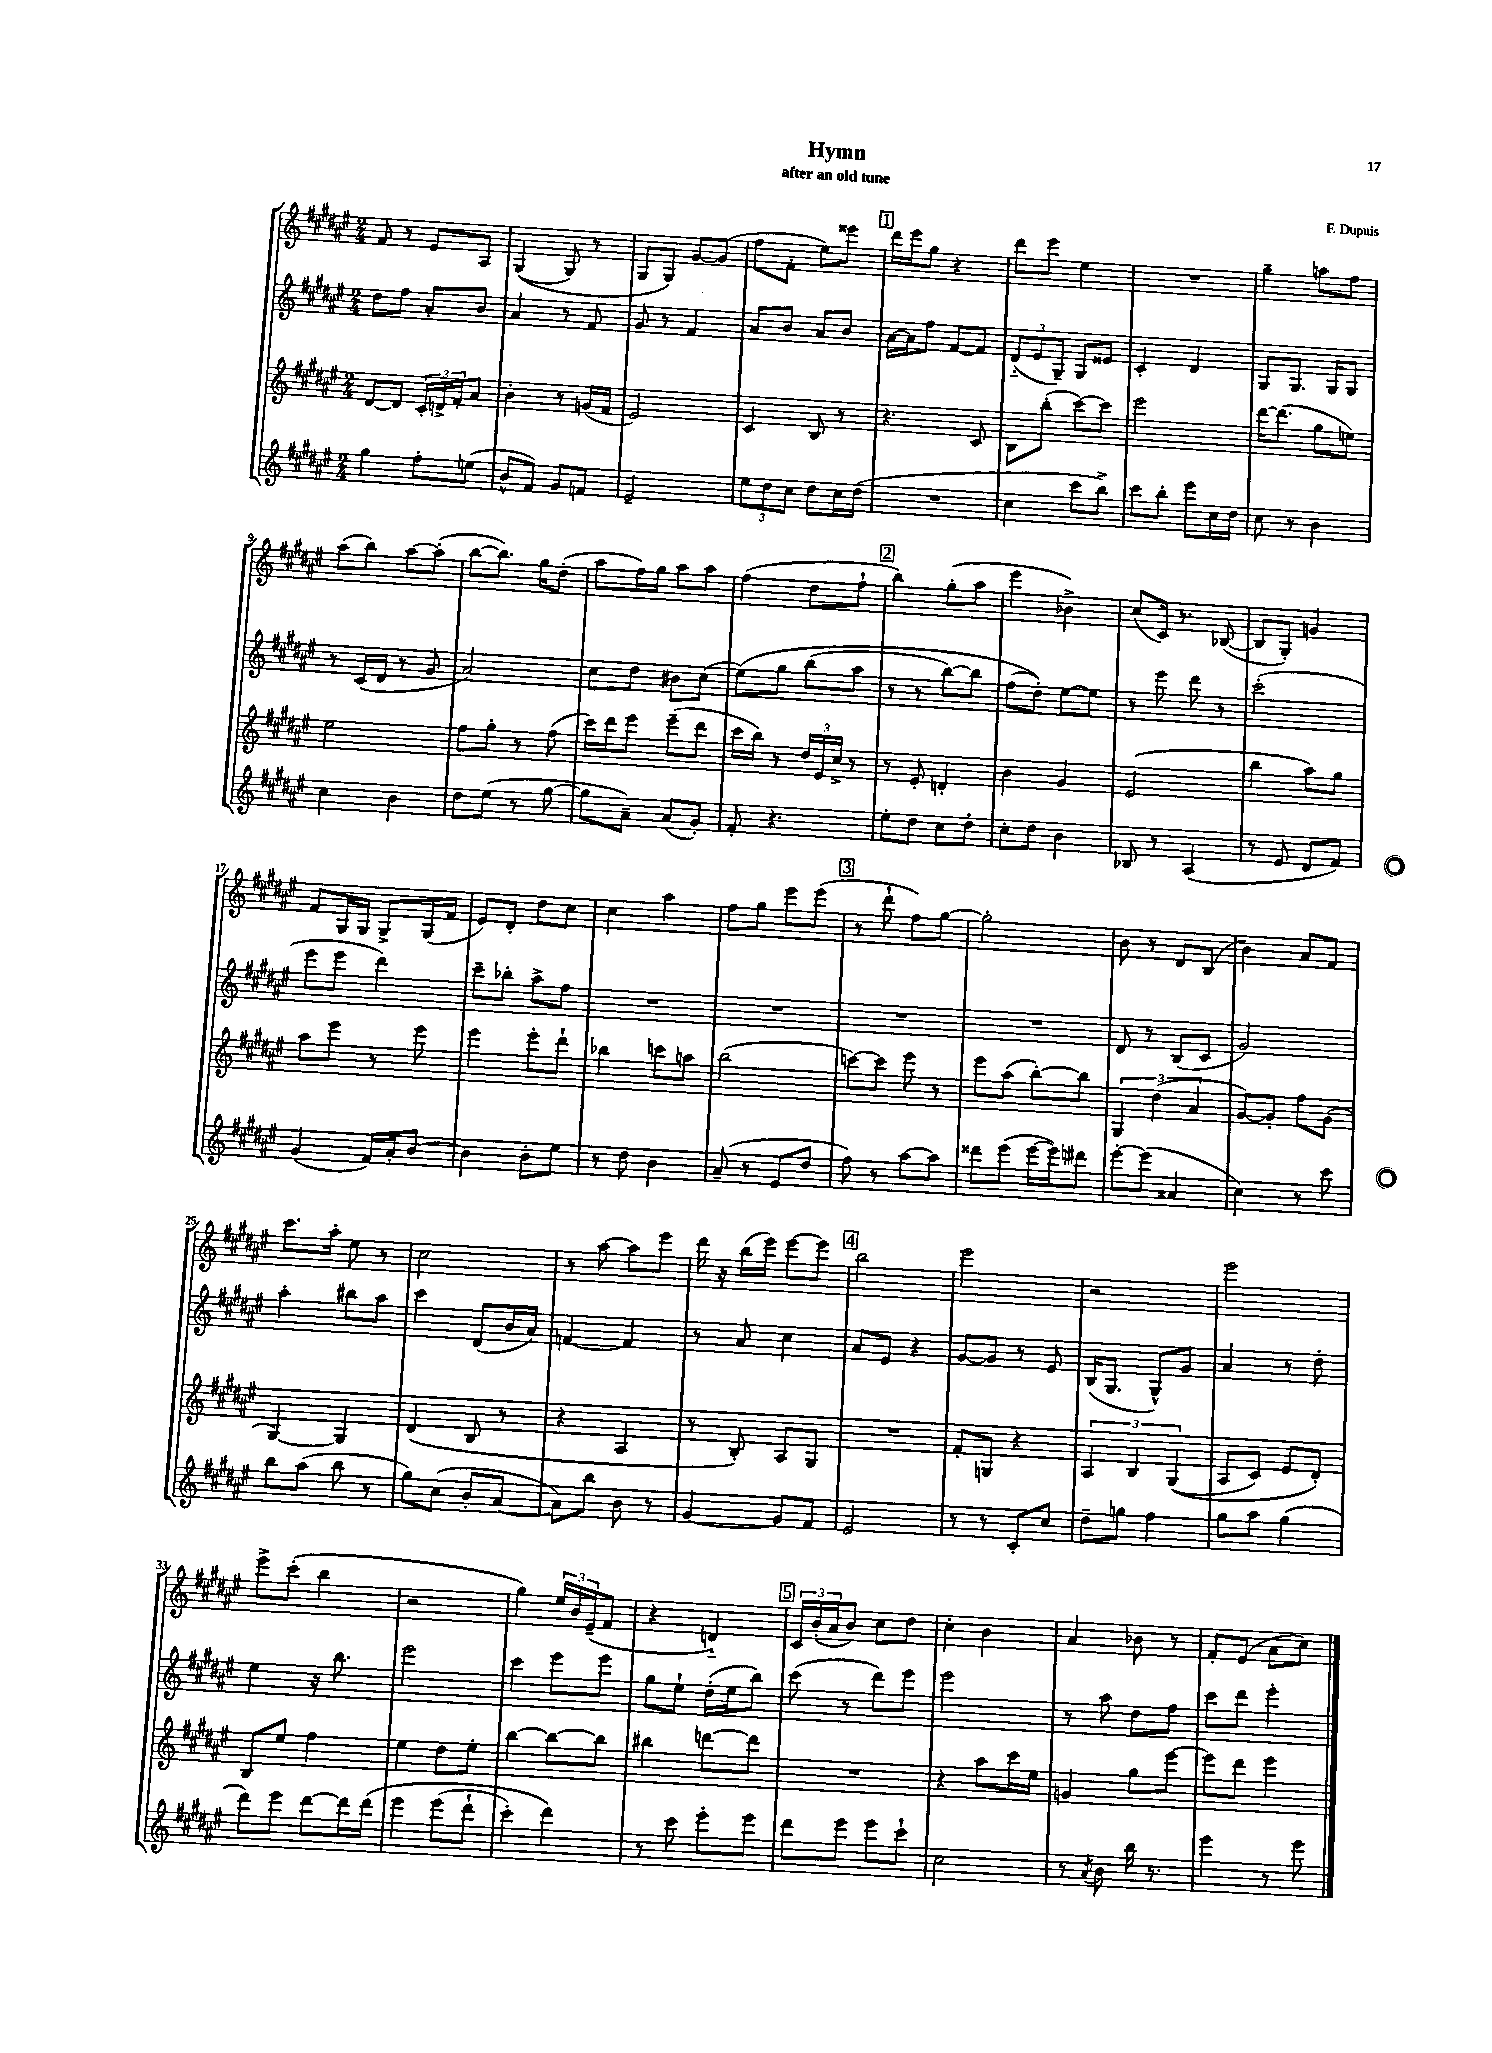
\header { title = "Hymn" composer = "F. Dupuis" subtitle = "after an old tune" }
<<
\new StaffGroup <<
\new Staff = "s0" {
    \clef treble \key fis \major \numericTimeSignature \time 2/4
    fis'8 r8 eis'8 ais8 |
    gis4(\( gis8) r8 |
    gis8 gis8\) gis'8~ gis'8( |
    fis''8 fis'8-. eis''8) eisis'''8 |
    \mark \markup { \box "1" } dis'''16 eis'''16 gis''8 r4 |
    dis'''8 eis'''8 eis''4 |
    R2 |
    gis''4-- a''8 fis''8 |
    ais''8( b''8) ais''8~ ais''8-.( |
    b''8~ b''8.) gis''16 dis''8-.( |
    ais''8 fis''16) gis''16 ais''8 ais''8 |
    fis''4( dis''8 fis''8-! |
    \mark \markup { \box "2" } b''4) gis''8-.( ais''8 |
    eis'''4 bes'4->) |
    cis''8( cis'16) r8. bes8~( |
    bes8 gis8-.) g'4 |
    fis'8 gis16 gis16 gis8-> gis16( fis'16 |
    eis'8) dis'8-. dis''8 cis''8 |
    cis''4 ais''4 |
    fis''8 gis''8 eis'''8 eis'''8( |
    \mark \markup { \box "3" } r8 dis'''8-! fis''8) gis''8~ |
    gis''2-. |
    b'8 r8 dis'8 b8( |
    b'4) ais'8 fis'8 |
    cis'''8. ais''16-. eis''8 r8 |
    cis''2 |
    r8 ais''8~ ais''8 eis'''8 |
    dis'''16 r16 b''16( eis'''16) eis'''8~ eis'''8 |
    \mark \markup { \box "4" } b''2 |
    eis'''2 |
    r2 |
    eis'''2 |
    eis'''8-> cis'''8-.( b''4 |
    r2 |
    gis''4) \tuplet 3/2 { eis''16 b'16 eis'16--( } fis'8 |
    r4 d'4-_) |
    \mark \markup { \box "5" } \tuplet 3/2 { cis'16 b'16-.( ais'16 } b'8) cis''8 dis''8 |
    cis''4-. b'4 |
    ais'4 bes'8 r8 |
    fis'8-. eis'8( ais'8 cis''8) \bar "|." |
}
\new Staff = "s1" {
    \clef treble \key fis \major \numericTimeSignature \time 2/4
    dis''8 fis''8 ais'8-. b'8 |
    ais'4 r8 fis'8 |
    gis'8 r8 fis'4 |
    ais'8 b'8 ais'8 b'8 |
    \mark \markup { \box "1" } ais'16~ ais'16 fis''8 fis'8~ fis'8 |
    \tuplet 3/2 { dis'8-_( eis'8 gis8--) } gis8 eisis'8 |
    cis'4-. dis'4 |
    gis8 gis8. gis16 gis8 |
    r8 cis'16( dis'16 r8 gis'8 |
    ais'2) |
    cis''8 dis''8 bis'8 cis''8( |
    eis''8)\( gis''8 b''8( ais''8 |
    \mark \markup { \box "2" } r8 r8 b''8~) b''8 |
    fis''8( dis''8-.)\) eis''8~ eis''8 |
    r8 eis'''8 dis'''8 r8 |
    cis'''2-.( |
    eis'''8 eis'''8 dis'''4) |
    cis'''8-- bes''8-. ais''8-> fis''8 |
    R2 |
    R2 |
    \mark \markup { \box "3" } R2 |
    R2 |
    dis'8 r8 b8( cis'8 |
    gis'2) |
    ais''4-. bis''8 ais''8 |
    cis'''4 dis'8( b'16 ais'16) |
    f'4~ f'4 |
    r8 ais'8 cis''4 |
    \mark \markup { \box "4" } ais'8 eis'8 r4 |
    gis'8~ gis'8 r8 eis'8 |
    b16( gis8. gis8-^) gis'8 |
    ais'4 r8 dis''8-. |
    eis''4 r16 b''8. |
    eis'''2 |
    cis'''4 eis'''8 eis'''8 |
    gis''8 eis''8-! dis''16-.( eis''16 b''8) |
    \mark \markup { \box "5" } cis'''8( r8 dis'''8) eis'''8 |
    eis'''2 |
    r8 ais''8 dis''8 fis''8 |
    cis'''8 dis'''8 eis'''4-. \bar "|." |
}
\new Staff = "s2" {
    \clef treble \key fis \major \numericTimeSignature \time 2/4
    dis'8~ dis'8 \tuplet 3/2 { cis'16-. d'16-> fis'16-. } ais'8 |
    b'4-. r8 g'16( fis'16 |
    eis'2) |
    cis'4 b8 r8 |
    \mark \markup { \box "1" } r4. cis'8 |
    b8 b''8-.( cis'''8~) cis'''8 |
    eis'''2 |
    dis'''16~ dis'''8.( gis''8 e''8) |
    eis''2 |
    fis''8 gis''8-. r8 fis''8( |
    cis'''16) dis'''16 eis'''8 eis'''8--( dis'''8 |
    cis'''16 b''16) r8 \tuplet 3/2 { dis''16 eis'16 cis''16-> } r8 |
    \mark \markup { \box "2" } r8 eis'8-. d'4-. |
    b'4 gis'4 |
    eis'2( |
    b''4 ais''8) gis''8 |
    ais''8 eis'''8 r8 eis'''8 |
    eis'''4 eis'''8-. dis'''8-! |
    bes''4 c'''8 a''8 |
    b''2( |
    \mark \markup { \box "3" } c'''8~) c'''8 eis'''8 r8 |
    eis'''8 ais''8( b''8~-.) b''8 |
    \tuplet 3/2 { gis4 dis''4( ais'4 } |
    gis'8~) gis'8-. fis''8 gis'8( |
    gis4~) gis4 |
    dis'4( b8 r8 |
    r4 ais4 |
    r8 b8-.) ais8 gis8 |
    \mark \markup { \box "4" } R2 |
    fis'8-. g8 r4 |
    \tuplet 3/2 { ais4 b4 gis4(\( } |
    ais8 cis'8) eis'8 dis'8-.\) |
    b8 eis''8 fis''4 |
    eis''4 dis''8 eis''8-. |
    b''4~ b''8~ b''8 |
    bis''4 d'''8~ d'''8 |
    \mark \markup { \box "5" } R2 |
    r4 ais''8 cis'''16 eis''16 |
    g'4 gis''8 eis'''8~ |
    eis'''8 dis'''8 eis'''4 \bar "|." |
}
\new Staff = "s3" {
    \clef treble \key fis \major \numericTimeSignature \time 2/4
    gis''4 fis''8-. e''8( |
    b'8-^ fis'8) gis'8 f'8 |
    eis'2-- |
    \tuplet 3/2 { eis''8 dis''8 cis''8 } dis''8 cis''16 dis''16( |
    \mark \markup { \box "1" } R2 |
    cis''4 cis'''8 b''8->) |
    cis'''8 b''8-. eis'''8 cis''16 dis''16 |
    cis''8 r8 b'4 |
    cis''4 b'4 |
    dis''8 eis''8( r8 gis''8~ |
    gis''8 ais'8--) ais'8( gis'8-.) |
    fis'8-. r4. |
    \mark \markup { \box "2" } eis''8-. dis''8 cis''8 dis''8-. |
    cis''8-. dis''8 b'4 |
    bes8 r8 ais4( |
    r8 eis'8 dis'8 fis'8) |
    gis'4( fis'16) ais'16-. b'8~ |
    b'4 b'8-. eis''8 |
    r8 dis''8 b'4 |
    ais'8--( r8 eis'8 dis''8 |
    \mark \markup { \box "3" } fis''8) r8 ais''8~ ais''8 |
    disis'''8 eis'''8( eis'''16~ eis'''16) dis'''8 |
    eis'''8~-. eis'''8( aisis'4 |
    cis''4) r8 cis'''8 |
    b''8 ais''8( b''8 r8 |
    gis''8) cis''8( b'8-. ais'8~ |
    ais'8) b''8 b'8 r8 |
    gis'4~ gis'8 fis'8 |
    \mark \markup { \box "4" } eis'2 |
    r8 r8 cis'8-. cis''8 |
    dis''8-- g''8 fis''4 |
    gis''8 ais''8 gis''4( |
    dis'''8) eis'''8 dis'''8~ dis'''16 dis'''16\( |
    eis'''4 eis'''8( dis'''8-! |
    cis'''4-.) dis'''4\) |
    r8 cis'''8 eis'''8-. eis'''8 |
    \mark \markup { \box "5" } dis'''8 eis'''8 eis'''8 cis'''8-! |
    cis''2 |
    r8 \acciaccatura { ais'8 } b'8 b''16 r8. |
    eis'''4 r8 eis'''8 \bar "|." |
}
>>
>>
